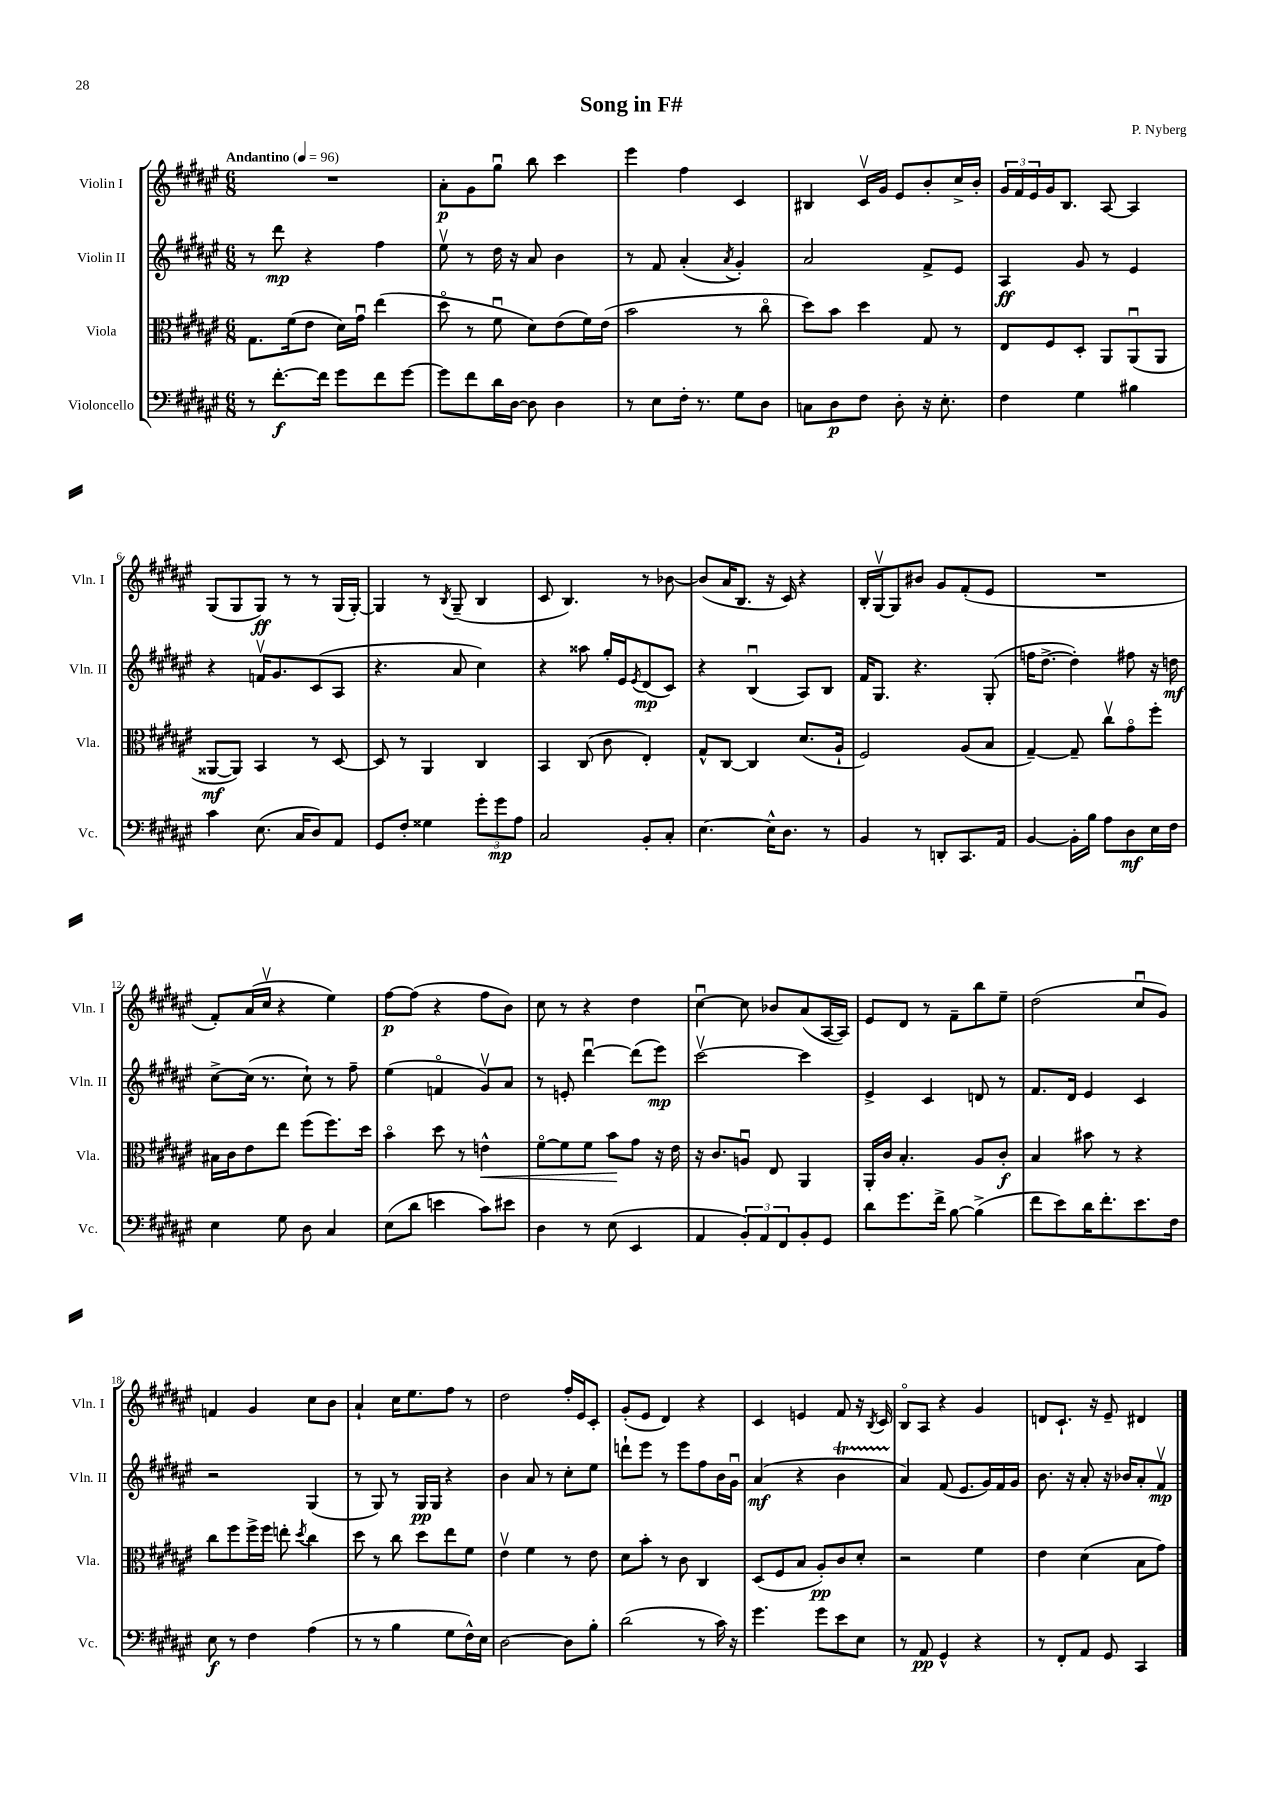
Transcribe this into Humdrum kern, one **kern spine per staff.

**kern	**kern	**kern	**kern
*staff4	*staff3	*staff2	*staff1
*clefF4	*clefC3	*clefG2	*clefG2
*k[f#c#g#d#a#e#]	*k[f#c#g#d#a#e#]	*k[f#c#g#d#a#e#]	*k[f#c#g#d#a#e#]
*M6/8	*M6/8	*M6/8	*M6/8
*MM96	*MM96	*MM96	*MM96
8r	8.G#	8r	2.r
[8.f#'	.	8ddd#	.
.	(16f#	.	.
.	8e#	4r	.
16f#]	.	.	.
8g#	16d#)	.	.
.	16g#u	.	.
8f#	(4ee#	4ff#	.
[8g#	.	.	.
=	=	=	=
8g#]	8dd#o	8ee#v	8a#'
8f#	8r	8r	8g#
16d#	8f#u	16dd#	8gg#u
[16D#	.	16r	.
8D#]	8d#)	8a#	8bb
4D#	(8e#	4b	4ccc#
.	16f#)	.	.
.	(16e#	.	.
=	=	=	=
8r	2b	8r	4eee#
8E#	.	8f#	.
16F#'	.	(4a#'	4ff#
8.r	.	.	.
.	.	8qa#	.
8G#	8r	4g#')	4c#
8D#	8cc#o	.	.
=	=	=	=
8C	8dd#)	2a#	4B#
8D#	8b	.	.
8F#	4dd#	.	16c#v
.	.	.	16g#
8D#'	.	.	8e#
16r	8G#	8f#^	8b'
8.E#'	.	.	.
.	8r	8e#	16cc#^
.	.	.	16b'
=	=	=	=
4F#	8E#	4A#	24g#
.	.	.	24f#
.	.	.	24e#
.	8F#	.	16g#
.	.	.	8.B
4G#	8D#'	8g#	.
.	8AA#	8r	[8A#
4B#	(8AA#u	4e#	4A#]
.	8AA#	.	.
=	=	=	=
4c#	[8AA##	4r	(8G#
.	8AA##])	.	8G#
(8.E#	4BB	16fv	8G#)
.	.	8.g#	.
.	.	.	8r
16C#	.	.	.
8D#)	8r	(8c#	8r
8AA#	[8D#	8A#	(16G#
.	.	.	[16G#')
=	=	=	=
8GG#	8D#]	4.r	4G#]
8F#'	8r	.	.
4G##	4AA#	.	8r
.	.	.	8qB
.	.	8a#	(8G#~
12g#'	4C#	4cc#)	4B
12g#	.	.	.
12A#	.	.	.
=	=	=	=
2C#	4BB	4r	8c#
.	.	.	4.B)
.	(8C#	8aa##	.
.	8c#	16gg#'	.
.	.	16e#	.
.	.	8qe#	.
8BB'	4E#')	(8d#	8r
8C#'	.	8c#)	[8b-
=	=	=	=
[4.E#	8G#^^	4r	(8b-]
.	[8C#	.	16a#
.	.	.	8.B
.	4C#]	(4Bu	.
16E#^^]	.	.	16r
8.D#	.	.	16c#)
.	(8.d#	8A#)	4r
8r	.	8B	.
.	16A#`	.	.
=	=	=	=
4BB	2F#)	16f#	16B'
.	.	8.G#	[16G#v
.	.	.	8G#]
8r	.	4.r	8b#
8DD'	.	.	8g#
8.CC#	(8A#	.	(8f#'
.	8B	(8G#'	8e#
16AA#	.	.	.
=	=	=	=
[4BB	[4G#~)	16ff	2.r
.	.	[8.dd#^	.
16BB']	8G#~]	4dd#'])	.
16B	.	.	.
8A#	8cc#v	.	.
8D#	8g#o	8ff#	.
16E#	8ff#'	16r	.
16F#	.	16dd	.
=	=	=	=
4E#	16B#	[8cc#^	8f#')
.	16c#	.	.
.	8e#	(16cc#]	(16a#
.	.	8.r	16cc#v
8G#	8ee#	.	4r
8D#	(8ff#	8cc#`)	.
4C#	8.ff#)	8r	4ee#)
.	.	8ff#~	.
.	16dd#	.	.
=	=	=	=
(8E#	4bo	(4ee#	[8ff#
8d#	.	.	(8ff#]
4e	8dd#	4fo	4r
.	8r	.	.
8c#)	4e^^	8g#v)	8ff#
8e#	.	8a#	8b)
=	=	=	=
4D#	[8f#o	8r	8cc#
.	8f#]	8e'	8r
8r	8f#	[4ddd#u	4r
(8E#	8b	.	.
4EE#	8g#	(8ddd#]	4dd#
.	16r	8eee#)	.
.	16e#	.	.
=	=	=	=
4AA#	16r	[2ccc#v	[4cc#u
.	8.c#	.	.
12BB')	8Au	.	8cc#]
12AA#	.	.	.
.	8E#	.	8b-
12FF#	.	.	.
8BB'	4AA#	4ccc#]	(8a#
8GG#	.	.	[16A#
.	.	.	16A#])
=	=	=	=
8d#	16AA#'	4e#^	8e#
.	16c#	.	.
8.g#	4.B'	.	8d#
.	.	4c#	8r
16f#^	.	.	.
[8B	.	.	8f#~
(4B^]	8A#	8d	8bb
.	8c#'	8r	8ee#~
=	=	=	=
8f#	4B	8.f#	(2dd#
8e#)	.	.	.
.	.	16d#	.
16d#	8b#	4e#	.
8.f#'	.	.	.
.	8r	.	.
8.e#	4r	4c#	8cc#u
.	.	.	8g#)
16F#	.	.	.
=	=	=	=
8E#	8cc#	2r	4f
8r	8ff#	.	.
4F#	16ff#^	.	4g#
.	16ff#	.	.
.	8ee'	.	.
.	8qdd#	.	.
(4A#	4cc#	(4G#	8cc#
.	.	.	8b
=	=	=	=
8r	8dd#	8r	4a#`
8r	8r	8G#)	.
4B	8cc#	8r	16cc#
.	.	.	8.ee#
.	8dd#	16G#	.
.	.	16G#	.
8G#	8ee#	4r	8ff#
16F#^^)	8f#	.	8r
16E#	.	.	.
=	=	=	=
[2D#	4e#v	4b	2dd#
.	4f#	8a#	.
.	.	8r	.
8D#]	8r	8cc#'	16ff#'
.	.	.	16e#
8B'	8e#	8ee#	8c#'
=	=	=	=
(2d#	8d#	8ddd`	(8g#'
.	8b'	8eee#	8e#
.	8r	8r	4d#)
.	8c#	8eee#	.
8r	4C#	8ff#	4r
16c#)	.	16b	.
16r	.	16g#u	.
=	=	=	=
4.g#	(8D#	(4a#	4c#
.	8F#	.	.
.	8B	4r	4e
8g#	8A#')	.	.
8e#	8c#	4b	8f#
8E#	8d#'	.	16r
.	.	.	8qB
.	.	.	16c#
=	=	=	=
8r	2r	4a#)	8Bo
8AA#	.	.	8A#
4GG#^^	.	(8f#	4r
.	.	8.e#	.
4r	4f#	.	4g#
.	.	16g#)	.
.	.	16f#	.
.	.	16g#	.
=	=	=	=
8r	4e#	8.b	8d
8FF#'	.	.	8.c#`
.	.	16r	.
8AA#	(4d#	8a#'	.
.	.	.	16r
8GG#	.	16r	8e#~
.	.	16b-	.
4CC#	8B	8a#'	4d#
.	8g#)	8f#v	.
==	==	==	==
*-	*-	*-	*-
